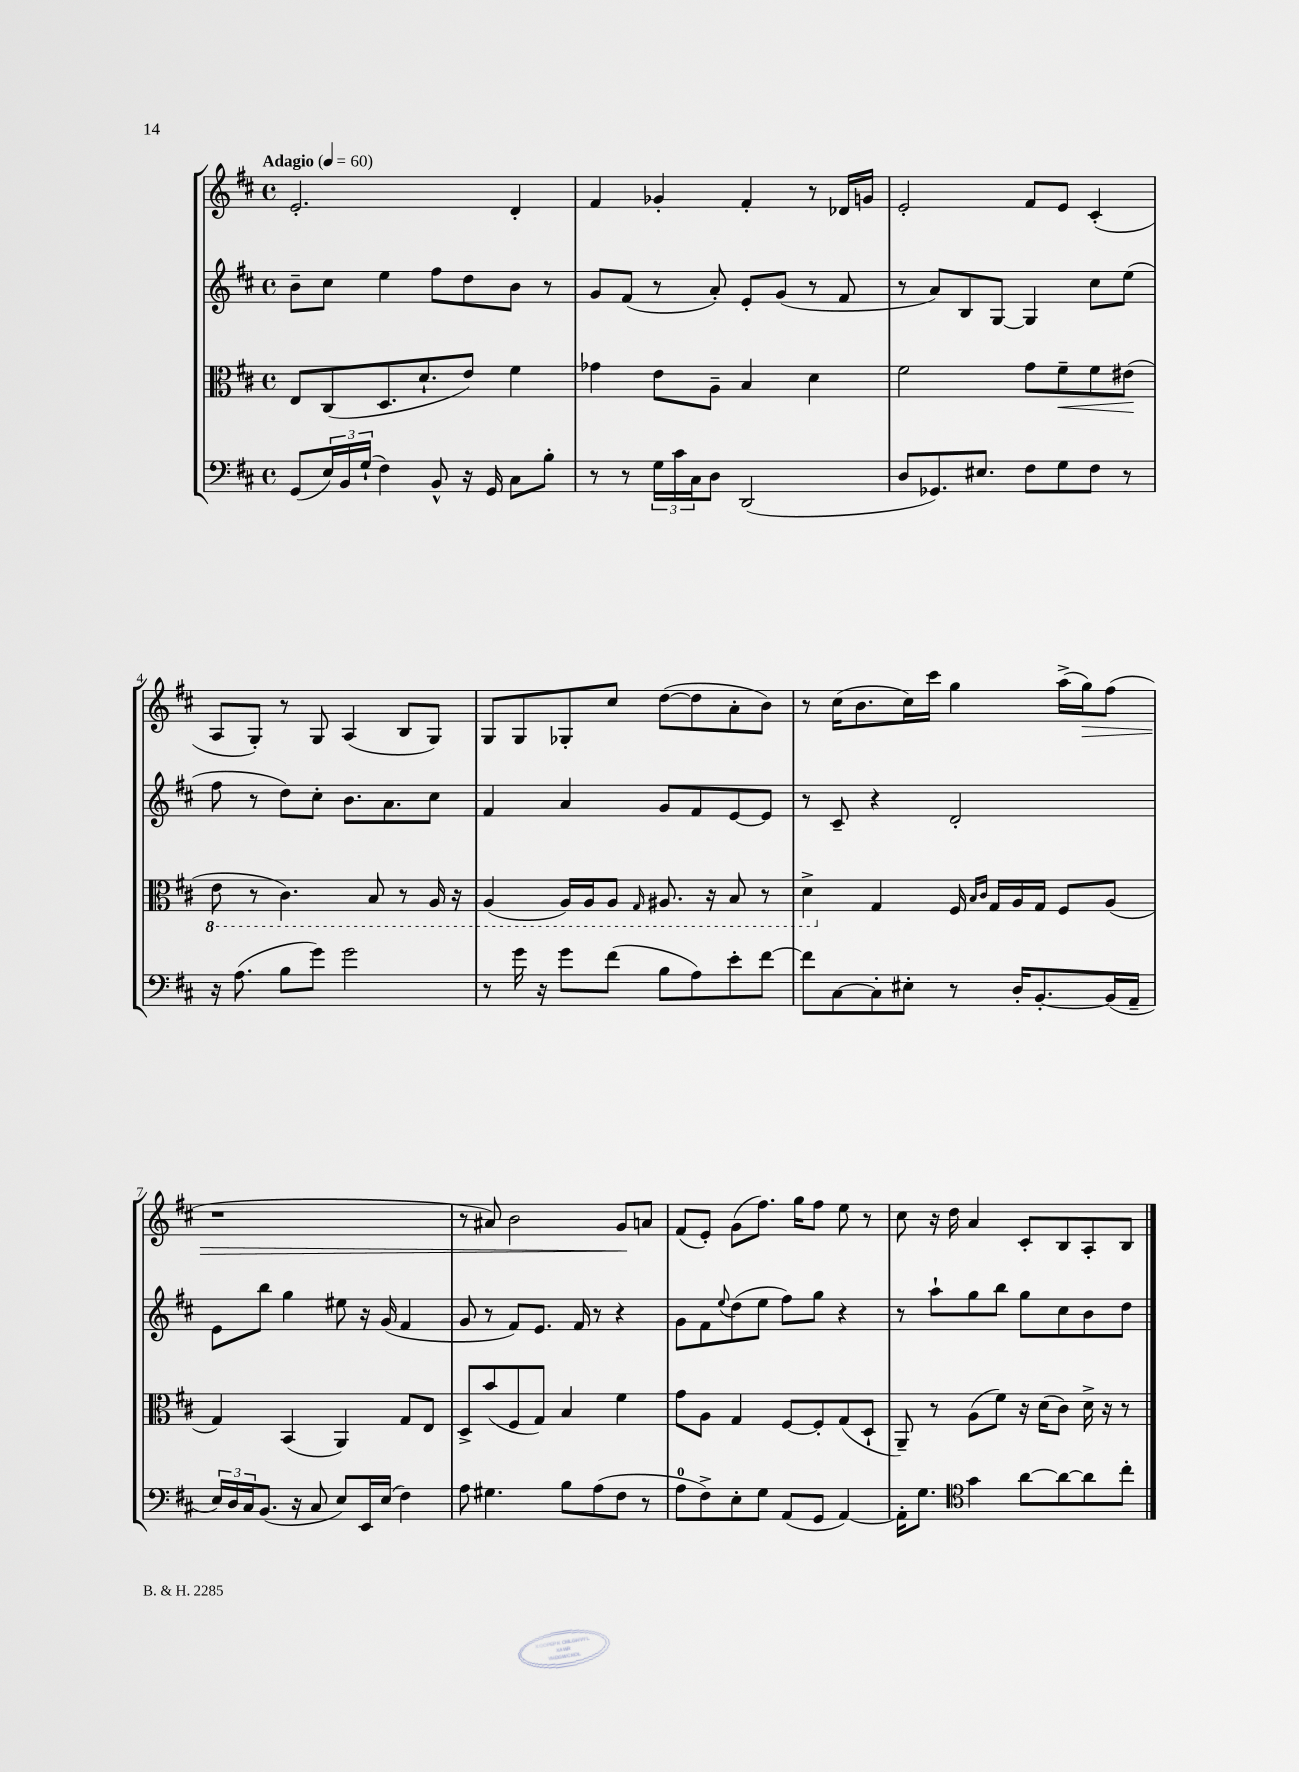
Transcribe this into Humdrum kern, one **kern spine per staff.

**kern	**kern	**dynam	**kern	**kern	**dynam
*part4	*part3	*part3	*part2	*part1	*part1
*staff4	*staff3	*staff3	*staff2	*staff1	*staff1
*clefF4	*clefC3	*	*clefG2	*clefG2	*
*k[f#c#]	*k[f#c#]	*	*k[f#c#]	*k[f#c#]	*
*M4/4	*M4/4	*	*M4/4	*M4/4	*
*met(c)	*met(c)	*	*met(c)	*met(c)	*
*MM60	*MM60	*	*MM60	*MM60	*
=1	=1	=1	=1	=1	=1
!	!	!	!	!LO:TX:a:B:t=Adagio	!
(8GG/L	8E/L	.	8b~\L	2.e'/	.
24E/L)	(8C#/	.	8cc#\J	.	.
24BB/	.	.	.	.	.
(24G`/JJ	.	.	.	.	.
4F#\)	8.D/	.	4ee\	.	.
.	8.d`/	.	.	.	.
8BB^^/	.	.	8ff#\L	.	.
16r	8e/J)	.	8dd\	.	.
16GG/	.	.	.	.	.
8C#\L	4f#\	.	8b\J	4d'/	.
8B'\J	.	.	8r	.	.
=2	=2	=2	=2	=2	=2
8r	4g-X\	.	8g/L	4f#/	.
8r	.	.	(8f#/J	.	.
24G\LL	8e\L	.	8r	4g-X'/	.
24c#\	.	.	.	.	.
24C#\J	.	.	.	.	.
8D\J	8A~\J	.	8a'/)	.	.
(2DD/	4B/	.	8e'/L	4f#'/	.
.	.	.	(8g/J	.	.
.	4d\	.	8r	8r	.
.	.	.	8f#/	16d-X/LL	.
.	.	.	.	16gn/JJ	.
=3	=3	=3	=3	=3	=3
8D/L	2f#\	.	8r	2e'/	.
8.GG-X/)	.	.	8a/L)	.	.
.	.	.	8B/	.	.
8.E#X/J	.	.	.	.	.
.	.	.	[8G/J	.	.
8F#\L	8g\L	.	4G/]	8f#/L	.
!	!	!LO:HP:b	!	!	!
8G\	8f#~\	<	.	8e/J	.
8F#\J	8f#\	.	8cc#\L	(4c#'/	.
8r	(8e#X\J	.	(8ee\J	.	.
.	.	[	.	.	.
!!LO:LB:g=z
=4	=4	=4	=4	=4	=4
*	*8ba	*	*	*	*
16r	8E\	.	8ff#\	8A/L	.
(8.A\	.	.	.	.	.
.	8r	.	8r	8G'/J)	.
8B\L	4.C#\)	.	8dd\L)	8r	.
8g\J)	.	.	8cc#'\J	8G/	.
2g\	.	.	8.b\L	(4A/	.
.	8BB/	.	.	.	.
.	.	.	8.a\	.	.
.	8r	.	.	8B/L	.
.	16AA/	.	8cc#\J	8G/J)	.
.	16r	.	.	.	.
=5	=5	=5	=5	=5	=5
8r	(4AA/	.	4f#/	8G/L	.
16g\	.	.	.	8G/	.
16r	.	.	.	.	.
8g\L	16AA/LL)	.	4a/	8G-X'/	.
.	16AA/J	.	.	.	.
(8f#\J	8AA/J	.	.	8cc#/J	.
.	16qqGG/	.	.	.	.
8B\L	8.AA#X/	.	8g/L	([8dd\L	.
8A\)	.	.	8f#/	8dd\]	.
.	16r	.	.	.	.
8e'\	8BB/	.	[8e/	8a'\	.
[8f#\J	8r	.	8e/J]	8b\J)	.
=6	=6	=6	=6	=6	=6
8f#\L]	4D^\	.	8r	8r	.
[8C#\	.	.	8c#~/	(16cc#\KL	.
.	.	.	.	8.b\	.
*	*X8ba	*	*	*	*
8C#'\]	4G/	.	4r	.	.
8E#X'\J	.	.	.	16cc#\L)	.
.	.	.	.	16ccc#\JJ	.
8r	16F#/	.	2d'/	4gg\	.
.	16qqB/LL	.	.	.	.
.	16qqc#/JJ	.	.	.	.
.	16G/LL	.	.	.	.
16D'/KL	16A/	.	.	.	.
[8.BB'/	16G/JJ	.	.	.	.
.	8F#/L	.	.	(16aa^\LL	.
!	!	!	!	!	!LO:HP:b
.	.	.	.	16gg\J)	>
(16BB/L]	(8A/J	.	.	(8ff#\J	.
16AA~/JJ	.	.	.	.	.
!!LO:LB:g=z
=7	=7	=7	=7	=7	=7
24E/LL)	4G/)	.	8e\L	1r	.
24D/	.	.	.	.	.
24C#/J	.	.	.	.	.
(8.BB/J	.	.	8bb\J	.	.
.	(4BB/	.	4gg\	.	.
16r	.	.	.	.	.
8C#/	.	.	.	.	.
8E/L)	4AA/)	.	8ee#X\	.	.
16EE/L	.	.	16r	.	.
(16E/JJ	.	.	(16g/	.	.
4F#\)	8G/L	.	4f#/	.	.
.	8E/J	.	.	.	.
=8	=8	=8	=8	=8	=8
8A\	8D^/L	.	8g/	8r	.
4.G#X\	(8b/	.	8r	8a#X/)	.
.	8F#/	.	8f#/L)	2b\	.
.	8G/J)	.	8.e/J	.	.
8B\L	4B/	.	.	.	.
.	.	.	16f#/	.	.
(8A\	.	.	8r	.	.
8F#\J	4f#\	.	4r	8g/L	.
8r	.	.	.	8an/J	]
=9	=9	=9	=9	=9	=9
8A\L	8g\L	.	8g\L	(8f#/L	.
8F#^\)	8A\J	.	8f#\	8e'/J)	.
.	.	.	8qqee/	.	.
8E'\	4G/	.	(8dd\	(8g\L	.
8G\J	.	.	8ee\J	8.ff#\J)	.
(8AA/L	[8F#/L	.	8ff#\L)	.	.
.	.	.	.	16gg\KL	.
8GG/J	8F#'/]	.	8gg\J	8ff#\J	.
[4AA/)	(8G/	.	4r	8ee\	.
.	8D`/J	.	.	8r	.
=10	=10	=10	=10	=10	=10
16AA'\KL]	8AA~/)	.	8r	8cc#\	.
8.G\J	.	.	.	.	.
.	8r	.	8aa`\L	16r	.
.	.	.	.	16dd\	.
*clefC4	*	*	*	*	*
4g\	(8A\L	.	8gg\	4a/	.
.	8f#\J)	.	8bb\J	.	.
[8a\L	16r	.	8gg\L	8c#'/L	.
.	(16d\KL	.	.	.	.
8a\_	8c#\J)	.	8cc#\	8B/	.
8a\]	16d^\	.	8b\	8A'/	.
.	16r	.	.	.	.
8cc#'\J	8r	.	8dd\J	8B/J	.
==	==	==	==	==	==
*-	*-	*-	*-	*-	*-
